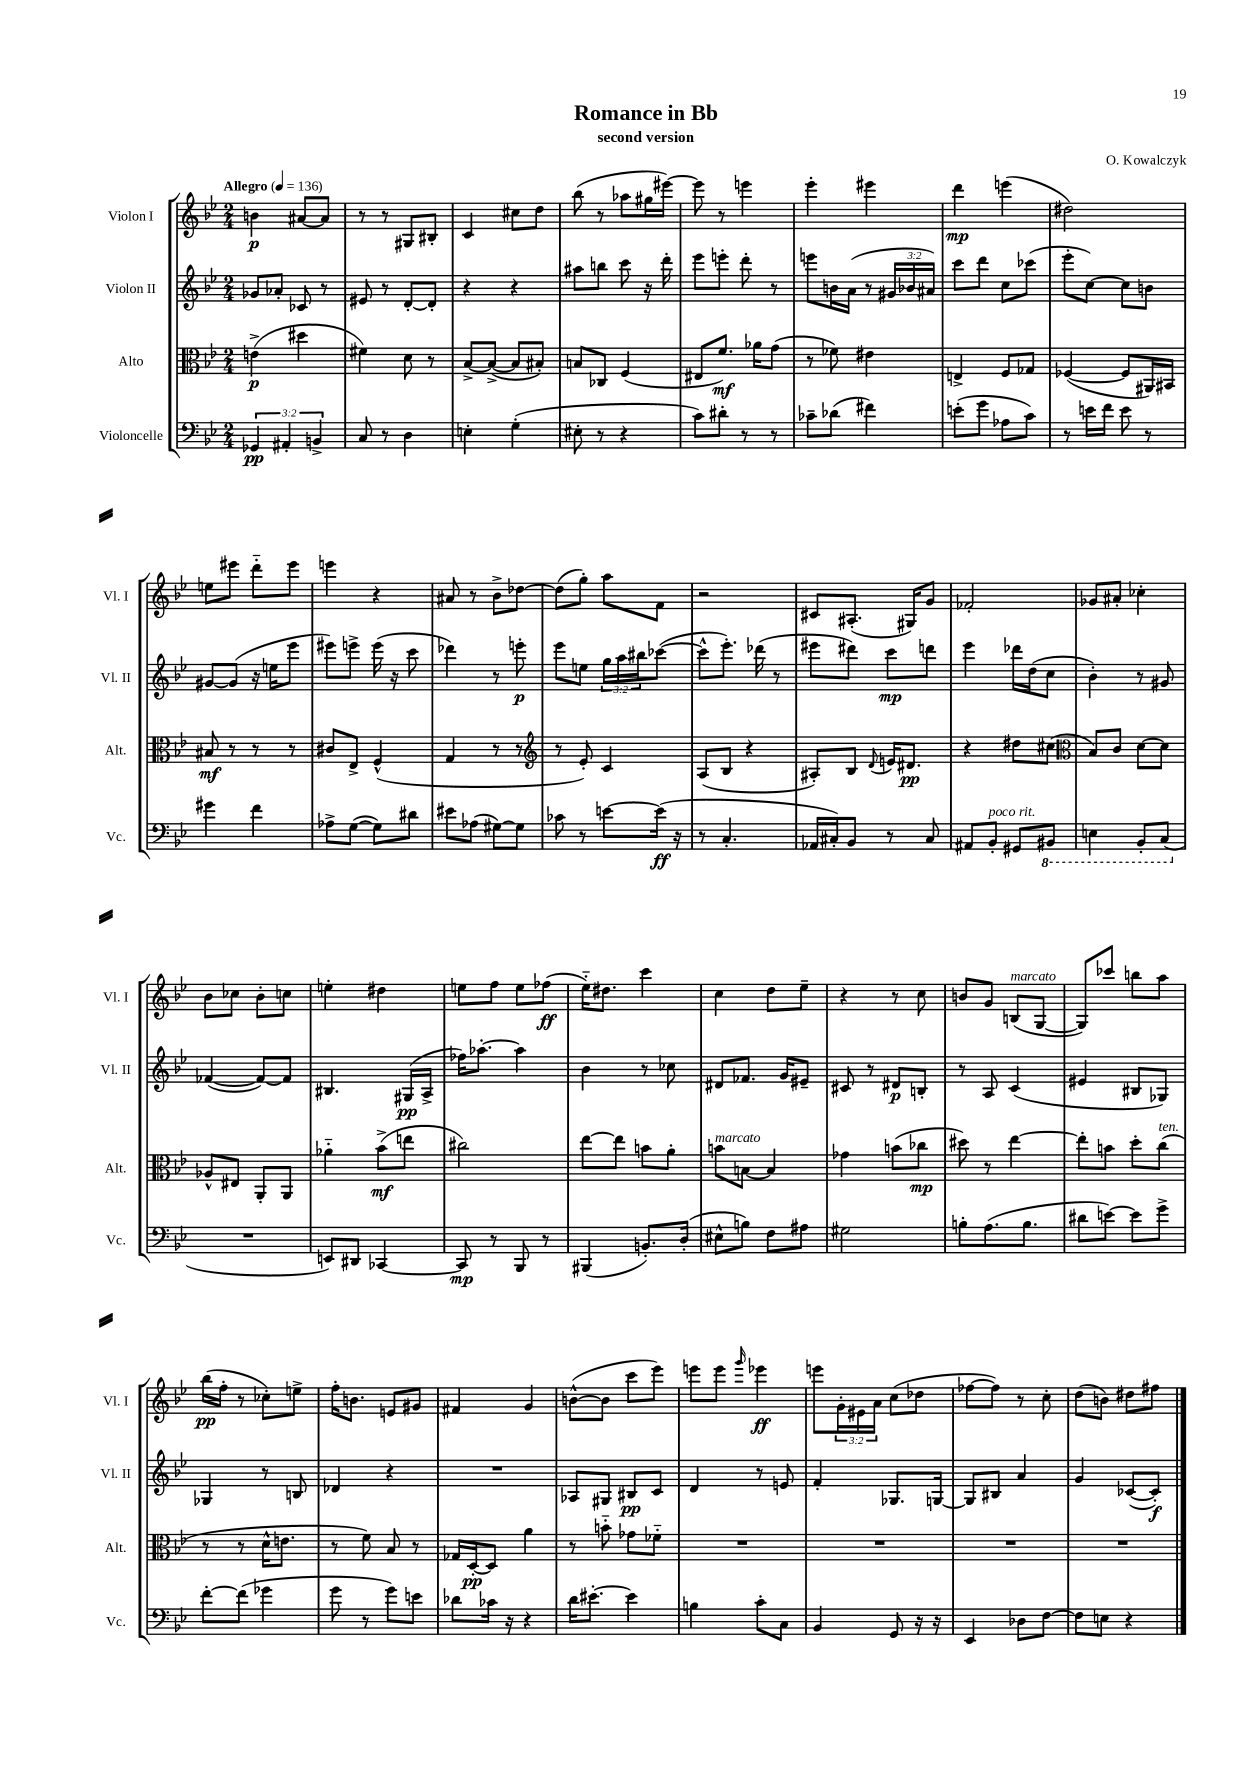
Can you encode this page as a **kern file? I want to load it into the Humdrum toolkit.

**kern	**kern	**kern	**kern
*staff4	*staff3	*staff2	*staff1
*clefF4	*clefC3	*clefG2	*clefG2
*k[b-e-]	*k[b-e-]	*k[b-e-]	*k[b-e-]
*M2/4	*M2/4	*M2/4	*M2/4
*MM136	*MM136	*MM136	*MM136
6GG-/	(4e^\	8g-/L	4b\
.	.	8a-'/J	.
6AA#'/	.	.	.
.	4dd#\	8c-/	[8a#/L
6BB^/	.	.	.
.	.	8r	8a#/]J
=	=	=	=
8C/	4f#\)	8e#/	8r
8r	.	8r	8r
4D\	8d\	[8d'/L	8G#/L
.	8r	8d'/]J	8B#'/J
=	=	=	=
4E'\	[8B-^/L	4r	4c/
.	(8B-^/_J	.	.
(4G'\	8B-/]L	4r	8cc#\L
.	8B#'/J)	.	8dd\J
=	=	=	=
8E#'\	8B/L	8aa#\L	(8bb-\
8r	8C-/J	8bb\J	8r
4r	(4F/	8ccc\	8aa-\L
.	.	16r	16gg#\L
.	.	16ddd'\	[16eee#\JJ)
=	=	=	=
8c\L)	8E#/L	8eee-\L	8eee#\]
8d#'\J	8.f/J)	8eee'\J	8r
8r	.	8ddd'\	4eee\
.	16a-\LK	.	.
8r	(8g\J	8r	.
=	=	=	=
8c-~\L	8r	8eee\L	4eee-'\
(8d-\J	8f-\)	16b\L	.
.	.	(16a\JJ	.
4f#\)	4e#\	8r	4eee#\
.	.	24g#/LL	.
.	.	24b-/	.
.	.	24a#/JJ)	.
=	=	=	=
(8e'\L	4E^/	8ccc\L	4ddd\
8g\J	.	8ddd\J	.
8A-\L	8F/L	8cc\L	(4eee\
8c\J)	8G-/J	(8ccc-\J	.
=	=	=	=
8r	([4F-/	8eee-'\L	2dd#\)
16e\LL	.	[8cc\J)	.
16f\JJ	.	.	.
8e\	8F-/]L	8cc\]L	.
8r	16AA#/L)	8b\J	.
.	16BB#/JJ	.	.
=	=	=	=
4g#\	8B#/	[8g#/L	8ee\L
.	8r	(8g#/]J	8eee#\J
4f\	8r	16r	8ddd'~\L
.	.	16ee\LK	.
.	8r	8eee-\J	8eee#\J
=	=	=	=
8A-^\L	8c#/L	8eee#\L)	4eee\
([8G\J	8E-^/J	8eee^\J	.
8G\]L)	(4F^^/	(16eee\	4r
.	.	16r	.
8d#\J	.	8ccc\	.
=	=	=	=
8e#\L	4G/	4ddd-\)	8a#/
(8A-\J	.	.	8r
[8G#\L)	8r	8r	8b-^\L
8G#\]J	8r	8eee'\	[8dd-\J
=	=	=	=
*	*clefG2	*	*
8c-\	8r	8eee-\L	(8dd-\]L
8r	8e-'/)	8ee\J	8gg'\J)
[8e\L	4c/	24gg\LL	8aa\L
.	.	24aa\	.
.	.	24bb#\J	.
(16e\]Jk	.	([8ccc-\J	8f\J
16r	.	.	.
=	=	=	=
8r	(8A/L	8ccc-^^\]L	2r
4.C'/	8B-/J	8.eee-'\J)	.
.	4r	.	.
.	.	(16ddd-\	.
.	.	8r	.
=	=	=	=
16AA-/LL	8A#'/L)	8eee#\L	8c#/L
16C#'/J)	.	.	.
8BB-/J	8B-/J	8ddd#\J)	(8.A#'/J
.	8qqd/	.	.
8r	16e/LK	8ccc\L	.
.	8.d#/J	.	16G#/LK)
8C#/	.	8ddd\J	8g/J
=	=	=	=
8AA#/L	4r	4eee-\	2f-'/
8BB-'/J	.	.	.
8GG#/L	8dd#\L	16ddd-\LL	.
.	.	(16dd\J	.
8BBB#/J	(8cc#\J	8cc\J	.
=	=	=	=
*	*clefC3	*	*
4EE\	8B-/L)	4b-'\)	8g-/L
.	8c/J	.	8a#'/J
8BBB-'/L	[8d\L	8r	4cc-'\
(8CC/J	8d\]J	8g#/	.
=	=	=	=
2r	8A-^^/L	([4f-/	8b-\L
.	8E#/J	.	8cc-\J
.	8AA'/L	8f-/_L)	8b-'\L
.	8AA/J	8f-/]J	8cc\J
=	=	=	=
8EE/L)	4a-'~\	4.B#/	4ee'\
8DD#/J	.	.	.
[4CC-/	(8b-^\L	.	4dd#\
.	8ee\J	(16G#/LL	.
.	.	16A^/JJ	.
=	=	=	=
8CC-/]	2cc#\)	16ff-\LK)	8ee\L
.	.	[8.aa-'\J	.
8r	.	.	8ff\J
8BBB-/	.	4aa-\]	8ee\L
8r	.	.	(8ff-\J
=	=	=	=
(4BBB#/	[8ee-\L	4b-\	16ee-'~\LK)
.	.	.	8.dd#\J
.	8ee-\]J	.	.
8.BB'/L)	8b\L	8r	4ccc\
.	8a'\J	8cc-\	.
(16D'/Jk	.	.	.
=	=	=	=
8E#^^\L	8b\L	8d#/L	4cc\
8B\J)	[8B\J	8.f-/J	.
8F\L	4B/]	.	8dd\L
.	.	16g/LK	.
8A#\J	.	8e#~/J	8ee-~\J
=	=	=	=
2G#\	4g-\	8c#/	4r
.	.	8r	.
.	(8b\L	8d#/L	8r
.	8cc-\J	8B'/J	8cc\
=	=	=	=
8B'\L	8dd#\)	8r	8b/L
(8.A\	8r	8A/	8g/J
.	[4ee-\	(4c/	(8B/L
8.B\J	.	.	.
.	.	.	[8G/J
=	=	=	=
8d#\L	8ee-'\]L	4e#/	8G/]L)
[8e\J)	8b\J	.	8ccc-/J
8e\]L	8dd'\L	8B#/L	8bb\L
8g^\J	(8cc\J	8G-/J)	8aa\J
=	=	=	=
[8f'\L	8r	4G-/	(16bb-\LL
.	.	.	16ff'\JJ
(8f\]J	8r	.	8r
4g-\	16d^^\LK	8r	8cc-'\L)
.	8.e\J	.	.
.	.	8B/	8ee^\J
=	=	=	=
8g\	8r	4d-/	16ff'\LK
.	.	.	8.b\J
8r	8f\)	.	.
8g\L)	8B-/	4r	8e/L
8e\J	8r	.	8g#/J
=	=	=	=
8d-\L	16G-/LL	2r	4f#/
.	[16D'/J	.	.
16c-\Jk	8D/]J	.	.
16r	.	.	.
4r	4a\	.	4g/
=	=	=	=
16d\LK	8r	8A-/L	([8b^^\L
[8.e#'\J	.	.	.
.	8b'~\	8G#/J	8b\]J
4e#\]	8g-\L	8B#/L	8ccc\L
.	8f-'~\J	8c/J	8eee-\J)
=	=	=	=
4B\	2r	4d/	8eee\L
.	.	.	8eee\J
.	.	.	16qqggg/
8c'\L	.	8r	4eee-\
8C\J	.	8e/	.
=	=	=	=
4BB-/	2r	4f'/	8eee\L
.	.	.	24g'\L
.	.	.	24e#\
.	.	.	24a\JJ
8GG/	.	8.G-/L	(8cc\L
16r	.	.	8dd-\J
16r	.	[16G/Jk	.
=	=	=	=
4EE-/	2r	8G/]L	[8ff-\L
.	.	8B#/J	8ff-\]J)
8D-\L	.	4a/	8r
[8F\J	.	.	8cc'\
=	=	=	=
8F\]L	2r	4g/	(8dd\L
8E\J	.	.	8b\J)
4r	.	([8c-/L	8dd#\L
.	.	8c-'/]J)	8ff#\J
==	==	==	==
*-	*-	*-	*-
